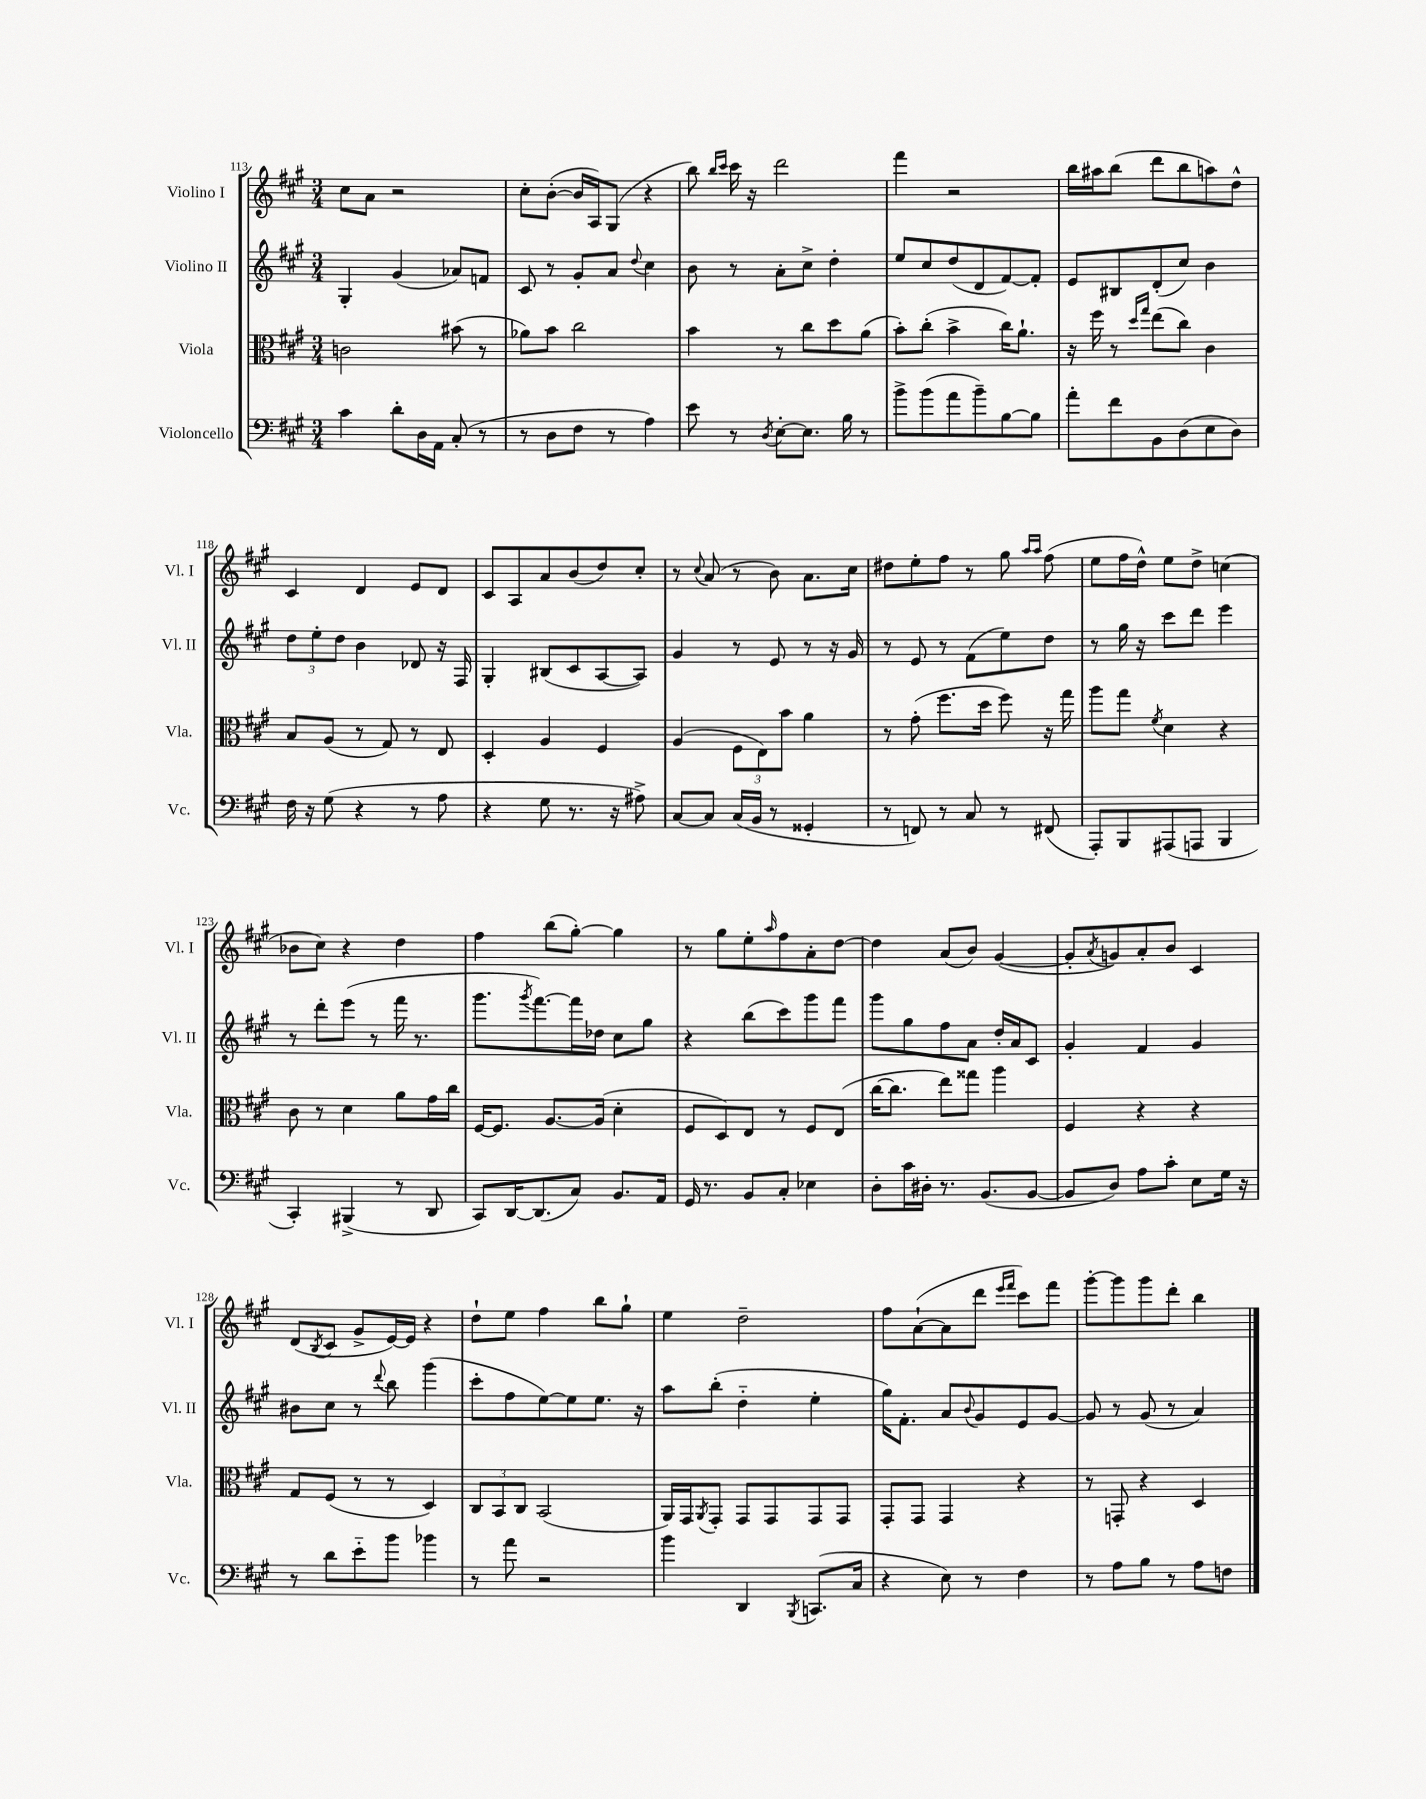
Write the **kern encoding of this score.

**kern	**kern	**kern	**kern
*staff4	*staff3	*staff2	*staff1
*clefF4	*clefC3	*clefG2	*clefG2
*k[f#c#g#]	*k[f#c#g#]	*k[f#c#g#]	*k[f#c#g#]
*M3/4	*M3/4	*M3/4	*M3/4
4c#	2c	4G#'	8cc#
.	.	.	8a
8d'	.	(4g#	2r
16D	.	.	.
16AA	.	.	.
(8C#'	(8b#	8a-)	.
8r	8r	8f	.
=	=	=	=
8r	8a-)	8c#	8cc#'
8D	8b	8r	([8b'
8F#	2cc#	8g#'	16b]
.	.	.	16A)
8r	.	8a	(8G#
.	.	8qqdd	.
4A)	.	4cc#	4r
=	=	=	=
8e	4b	8b	8bb)
.	.	.	16qqbb
.	.	.	16qqccc#
8r	.	8r	16ccc#
.	.	.	16r
8qD	.	.	.
[8E'	8r	8a'	2ddd
8.E]	8cc#	8cc#^	.
.	8dd	4dd'	.
16B	.	.	.
8r	(8a	.	.
=	=	=	=
8b^	8b')	8ee	4fff#
(8b	(8cc#'	8cc#	.
8a	4b^	(8dd	2r
8b~)	.	8d	.
[8B	16cc#)	[8f#)	.
.	8.a`	.	.
8B]	.	8f#']	.
=	=	=	=
8a'	16r	8e	16bb
.	16ff#	.	16aa#
8f#	8r	8B#	(8bb
.	16qqdd	.	.
.	16qqgg#	.	.
8BB	(8ee	(8d'	8ddd
(8D	8cc#)	8cc#)	8bb
8E	4c#	4b	8aa)
8D)	.	.	8dd^^
=	=	=	=
16F#	8B	12dd	4c#
16r	.	.	.
.	.	12ee'	.
(8G#	(8A	.	.
.	.	12dd	.
4r	8r	4b	4d
.	8G#)	.	.
8r	8r	8d-	8e
8A	8E	16r	8d
.	.	16F#	.
=	=	=	=
4r	4D'	4G#'	8c#
.	.	.	8A
8G#	4A	(8B#	8a
8.r	.	8c#	(8b
.	4F#	[8A	8dd)
16r	.	.	.
8A#^)	.	8A])	8cc#'
=	=	=	=
[8C#	(4A	4g#	8r
.	.	.	8qqcc#
8C#]	.	.	(8a
(16C#	12F#	8r	8r
16BB	.	.	.
.	12E)	.	.
8r	.	8e	8b)
.	12b	.	.
4GG##'	4a	8r	8.a
.	.	16r	.
.	.	16g#	16cc#
=	=	=	=
8r	8r	8r	8dd#
8FF)	(8g#'	8e	8ee'
8r	8.ff#	8r	8ff#
8C#	.	(8f#	8r
.	16dd	.	.
8r	8ff#)	8ee)	8gg#
.	.	.	16qqaa
.	.	.	16qqaa
(8FF#	16r	8dd	(8ff#
.	16gg#	.	.
=	=	=	=
8AAA')	8aa	8r	8ee
8BBB	8gg#	16gg#	16ff#
.	.	16r	16dd^^)
.	8qf#	.	.
(8AAA#	4d	8ccc#	8ee
8AAA	.	8ddd	8dd^
4BBB	4r	4eee	(4cc
=	=	=	=
4CC#')	8c#	8r	8b-
.	8r	8ddd'	8cc#)
(4BBB#^	4d	(8eee	4r
.	.	8r	.
8r	8a	16fff#	4dd
.	.	8.r	.
8DD	16g#	.	.
.	16cc#	.	.
=	=	=	=
8CC#)	[16F#	8.ggg#	4ff#
.	8.F#]	.	.
[16DD	.	.	.
.	.	8qggg#	.
(8.DD]	.	[8.fff#)	.
.	[8.A	.	(8bb
8C#)	.	16fff#]	[8gg#')
.	(16A]	16dd-	.
8.BB	4d'	8cc#	4gg#]
.	.	8gg#	.
16AA	.	.	.
=	=	=	=
16GG#	8F#	4r	8r
8.r	.	.	.
.	8D)	.	8gg#
8BB	8E	(8bb	8ee'
.	.	.	16qqaa
8C#'	8r	8ccc#)	8ff#
4E-	8F#	8ggg#	8a'
.	(8E	8fff#	[8dd
=	=	=	=
8D'	[16cc#	8ggg#	4dd]
.	8.cc#]	.	.
16c#	.	8gg#	.
16D#'	.	.	.
8.r	8ee)	8ff#	(8a
.	8gg##	8a	8b)
(8.BB	.	.	.
.	4aa	16dd'	([4g#
.	.	16a	.
[8BB	.	8c#	.
=	=	=	=
8BB]	4F#	4g#'	8g#']
.	.	.	8qa
8D)	.	.	8g)
8A	4r	4f#	8a'
8c#'	.	.	8b
8E	4r	4g#	4c#
16G#	.	.	.
16r	.	.	.
=	=	=	=
8r	8G#	8b#	(8d
.	.	.	8qB
8d	(8F#	8cc#	8c#
8e'~	8r	8r	8g#^
.	.	8qqddd	.
8b	8r	8bb	[16e)
.	.	.	16e]
4b-	4D)	(4ggg#	4r
=	=	=	=
8r	12C#	8ccc#'	8dd`
.	12BB	.	.
8a	.	8ff#	8ee
.	12C#	.	.
2r	(2BB	[8ee)	4ff#
.	.	8ee]	.
.	.	8.ee	8bb
.	.	.	8gg#`
.	.	16r	.
=	=	=	=
4b	16AA)	8aa	4ee
.	16GG#	.	.
.	8qAA	.	.
.	8GG#'	(8bb'	.
4DD	8GG#	4dd'~	2dd~
.	8GG#	.	.
8qBBB	.	.	.
(8.CC	8GG#	4ee'	.
.	8GG#	.	.
16C#	.	.	.
=	=	=	=
4r	8GG#'	16gg#)	8ff#
.	.	8.f#'	.
.	8GG#	.	([8a`
8E)	4GG#	8a	8a]
.	.	8qqb	.
8r	.	8g#	8ddd
.	.	.	16qqeee
.	.	.	16qqfff#
4F#	4r	8e	8ccc#)
.	.	[8g#	8fff#
=	=	=	=
8r	8r	8g#]	[8ggg#'
8A	8GG'	8r	8ggg#]
8B	4r	(8g#	8ggg#
8r	.	8r	8ddd'
8A	4D	4a)	4bb
8F	.	.	.
==	==	==	==
*-	*-	*-	*-
